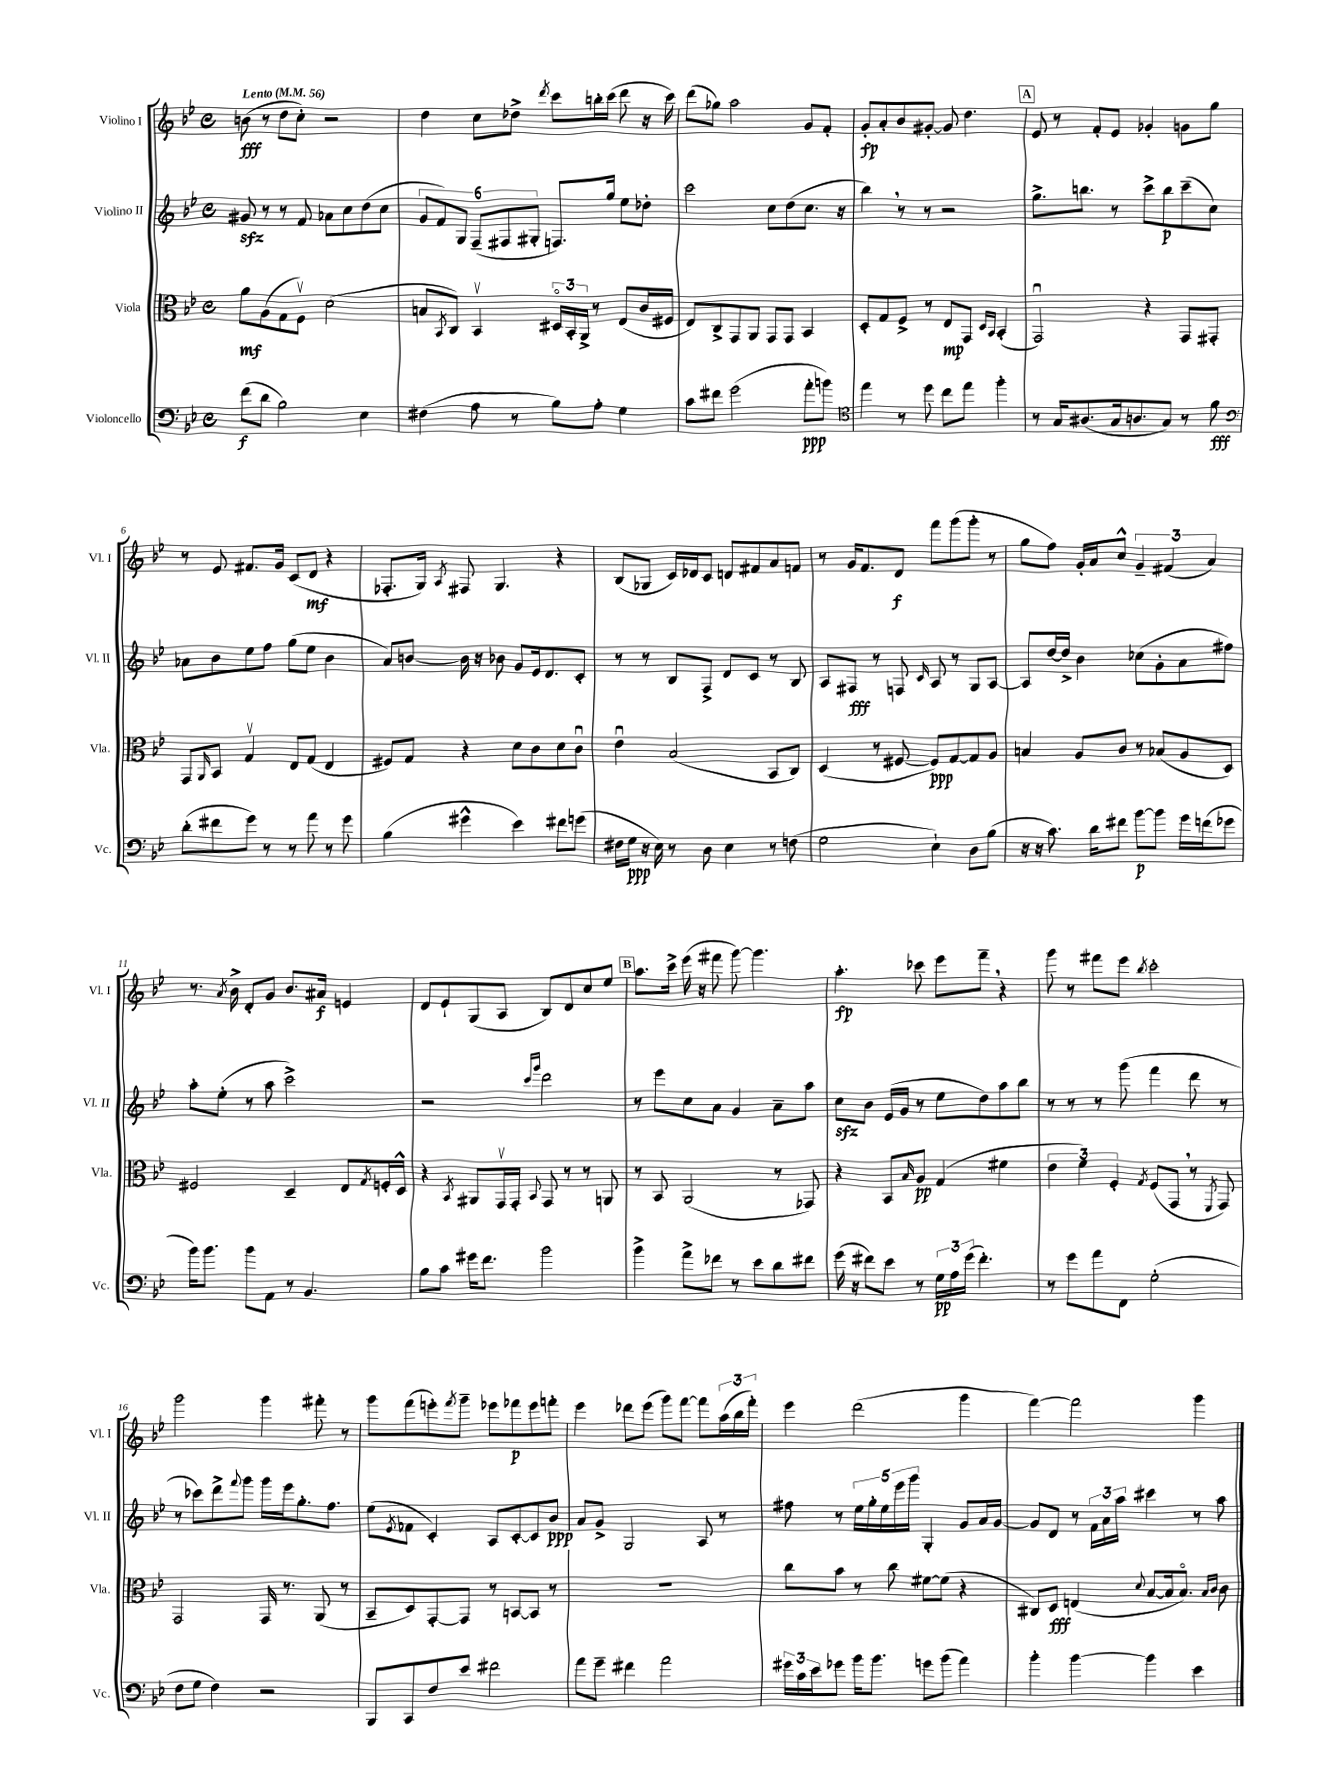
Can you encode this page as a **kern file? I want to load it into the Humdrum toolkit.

**kern	**kern	**kern	**kern
*staff4	*staff3	*staff2	*staff1
*clefF4	*clefC3	*clefG2	*clefG2
*k[b-e-]	*k[b-e-]	*k[b-e-]	*k[b-e-]
*M4/4	*M4/4	*M4/4	*M4/4
*met(c)	*met(c)	*met(c)	*met(c)
*MM56	*MM56	*MM56	*MM56
(8f\L	8a\L	8g#/	(8b\
8d\J	(8A\	8r	8r
2B-\)	8G\	8r	8dd\L
.	8Fv\J)	8f/	8cc'\J)
.	(2d\	8a-\L	2r
.	.	8cc\	.
4E-\	.	(8dd\	.
.	.	8cc\J	.
=	=	=	=
(4F#\	8B/L	12g/L	4dd\
.	.	12f/)	.
.	8qBB-/	.	.
.	8C/J)	.	.
.	.	12G/J	.
8A\	4BB-v/	(12F~/L	8cc\L
.	.	12F#/	.
8r	.	.	8dd-^\J
.	.	12G#'/J	.
.	.	.	8qddd/
8B-\L)	24D#o/LL	8.F/L)	8ccc\L
.	24BB-'/	.	.
.	24AA^/JJ	.	.
8A'\J	8r	.	16bb'\L
.	.	16gg/Jk	(16ccc\JJ
4G\	(8E-/L	8ee-\L	8ddd\
.	16c/L	8dd-'\J	16r
.	16F#/JJ	.	16ccc\)
=	=	=	=
8c\L	8E-/L)	2ccc\	(8ddd\L
8f#\J	8C^/	.	8gg-\J)
(2g\	8GG/	.	2aa\
.	8AA/J	.	.
.	8GG/L	8cc\L	.
.	8GG/J	(8dd\	.
8a'\L	4BB-/	8.cc\J	8g/L
8b\J)	.	.	8f'/J
.	.	16r	.
=	=	=	=
*clefC4	*	*	*
4ee-\	8D'/L	4bb-\)	8g'/L
.	8G/	.	8a'/
8r	8F^/J	8r	8b-/
8dd\	8r	8r	[8g#'/J
8cc\L	8E-/L	2r	8g#/]
8ee-\J	8GG/J	.	4.dd\
.	16qqD/LL	.	.
.	16qqBB-/JJ	.	.
4ff'\	(4BB-'/	.	.
=	=	=	=
8r	2GGu/)	8.gg^\L	8e-/
16G/LK	.	.	8r
(8.A#/	.	8.bb\J	.
.	.	.	8f'/L
16G/k	.	8r	8e-/J
8.A/	.	.	.
.	4r	8ccc^\L	4g-'/
8G/J)	.	8bb\	.
8r	8GG/L	(8ccc~\	8g\L
8f\	8GG#'/J	8cc\J)	8gg\J
=	=	=	=
*clefF4	*	*	*
(8d'\L	8GG/L	8a-\L	8r
.	16qqAA/	.	.
8f#\	8BB-/J	8b-\	8e-/
8g\J)	4Gv/	8ee-\	8.f#/L
8r	.	8ff\J	.
.	.	.	16g/Jk
8r	8E-/L	(8gg\L	(8c/L
8a\	(8G/J	8ee-\J	8d/J
8r	4E-/	4b-\	4r
8g\	.	.	.
=	=	=	=
(4B-\	8F#/L)	8a/L)	8.F-'/L
.	8G/J	[8b/J	.
.	.	.	16G/Jk)
.	.	.	8qA/
4g#^^\	4r	16b\]	8F#/
.	.	16r	.
.	.	8b-\	4.G/
4e-\)	8d\L	8g/L	.
.	8c\	16e-/k	.
.	.	8.d/	.
8f#\L	8d\	.	4r
(8g\J	8cu\J	8c'/J	.
=	=	=	=
16F#\LL	4e-u\	8r	(8B-/L
16G\JJ	.	.	.
16r	.	8r	8G-/J
16E-\)	.	.	.
8r	(2B-/	8B-/L	16c/LL)
.	.	.	16d-/J
8D\	.	8F^/J	8c/J
4E-\	.	8d/L	8d/L
.	.	8c/J	8f#/
8r	8BB-/L	8r	8a/
(8F\	8C/J)	8B-/	8f/J
=	=	=	=
2G\	(4D/	8A/L	8r
.	.	8F#/J	16g/LK
.	.	.	8.f/
.	8r	8r	.
.	[8F#/	8F/	8d/J
.	.	16qqc/	.
4E-`\)	8F#/]L)	8A/	8fff\L
.	[8G/	8r	(8ggg\
8D\L	8G/]	8G/L	8ggg'\J
(8B-\J	8A/J	[8A/J	8r
=	=	=	=
16r	4B/	8A/]L	8gg\L
16r	.	.	.
8.c\)	.	[16dd/L	8ff\J)
.	.	16dd^/]JJ	.
.	8A/L	4b-\	16g'/LL
16d\LK	.	.	16a/J
8f#\J	8c/J	.	8cc^^/J
[8b-\L	8r	(8cc-\L	6g~/
8b-\]J	(8B-/L	8g'\	.
.	.	.	(6f#/
16g\LL	8A/	8a\	.
(16f\J	.	.	.
.	.	.	6a/)
8g-\J	8D/J)	8ff#\J)	.
=	=	=	=
16b-\LK)	2F#/	8aa'\L	8.r
8.b-\J	.	.	.
.	.	(8ee-'\J	.
.	.	.	8qa/
.	.	.	16b-^\
8b-\L	.	8r	8d'/L
8AA\J	.	8aa\	8g/J
8r	4D~/	2ccc^\)	8.b-/L
4.BB-/	.	.	.
.	.	.	16a#/Jk
.	8E-/L	.	4e/
.	8qG/	.	.
.	16F'/L	.	.
.	16D^^/JJ	.	.
=	=	=	=
8B-\L	4r	2r	8d/L
8c\J	.	.	8e-`/
.	8qBB-/	.	.
16g#\LK	8AA#/L	.	(8G/
8.f\J	.	.	.
.	16GGv/L	.	8A/J
.	16GG'/JJ	.	.
.	.	16qqccc/LL	.
.	8qqBB-/	16qqggg/JJ	.
2b-\	8GG/	2ddd\	8B-/L)
.	8r	.	8d/
.	8r	.	8cc/
.	8AA/	.	8ee-/J
=	=	=	=
4b-^\	8r	8r	8.aa\L
.	8BB-/	8eee-\L	.
.	.	.	16ccc^\Jk
8a^\L	(2AA/	8cc\	(16eee-\
.	.	.	16r
8f-\J	.	8a\J	8fff#\
8r	.	4g/	[8ggg\)
8e-\L	.	.	4.ggg\]
8d\	8r	8a~\L	.
8f#\J	8GG-/)	8aa\J	.
=	=	=	=
(16g\	4r	8cc\L	4.aa'\
16r	.	.	.
8f#\L)	.	8b-\J	.
8e-\J	8BB-/L	(16e-/LL	.
.	.	16g/JJ	.
.	16qqB-/	.	.
8r	8A/J	8r	8ccc-\
24G\LL	(4G/	8ee-\L	8eee-\L
24A\	.	.	.
(24g\JJ	.	.	.
4.f#'\)	.	8dd\)	8fff~\J
.	4f#\	8aa\	4r
.	.	8bb-\J	.
=	=	=	=
8r	6e-\	8r	8ggg\
8g\L	.	8r	8r
.	6f\)	.	.
8a\	.	8r	8fff#\L
.	6F'/	.	.
8FF\J	.	(8ggg\	8eee-\J
.	8qG/	.	8qbb-/
(2G'\	(8F/L	4fff\	2ccc'\
.	8GG/J	.	.
.	8r	8ddd\	.
.	8qFF/	.	.
.	8GG/)	8r	.
=	=	=	=
8F\L	2GG/	8r	2ggg\
8G\J	.	8ccc-\L)	.
4F\)	.	8ddd^\	.
.	.	8qqfff/	.
.	.	8ggg\J	.
2r	16GG/	16ggg\LL	4ggg\
.	8.r	16eee-\J	.
.	.	8.gg'\	.
.	(8AA/	.	8fff#'\
.	.	8.ff\J	.
.	8r	.	8r
=	=	=	=
8BBB-/L	8BB-~/L	(8ee-\L	8ggg\L
.	.	8qe-/	.
8CC/	8D/)	8f-\J	(8fff\
8F/	[8GG'/	4c'/)	8eee'\)
.	.	.	8qfff/
8e-/J	8GG/]J	.	8ggg~\J
2f#\	8r	8A/L	8eee-\L
.	[8BB/L	[8c'/	8fff-\
.	8BB/]J	8c/]	8eee-\
.	8r	8b-/J	8fff'\J
=	=	=	=
8a\L	1r	8a/L	4eee-\
8g~\J	.	8g^/J	.
4f#\	.	2G/	8ddd-\L
.	.	.	(8eee-\J
2a\	.	.	8ggg\L)
.	.	.	[8fff\J
.	.	8A/	8fff\]L
.	.	8r	(24aa\L
.	.	.	24bb-\
.	.	.	24fff'\JJ)
=	=	=	=
24g#\LL	8cc\L	8ff#\	4eee-\
24c\	.	.	.
24e-\J	.	.	.
8g-\J	8b-\J	8r	.
16b-\LK	8r	20ee-\LL	(2ddd\
.	.	20gg'\	.
8.b-\J	.	.	.
.	.	20ee-\	.
.	8cc\	.	.
.	.	20eee-\	.
.	.	20ggg\JJ	.
8g\L	[8f#\L	4G'/	.
(8b-\J	(8f#\]J	.	.
4a\)	4r	8g/L	4ggg\
.	.	16a/L	.
.	.	[16g/JJ	.
=	=	=	=
4b-'\	8C#/L)	8g/]L	[4fff\)
.	8D/J	8d/J	.
[4b-\	(4E/	8r	2fff\]
.	.	24f\LL	.
.	.	24a\	.
.	.	24aa\JJ	.
.	8qqd/	.	.
4b-\]	[8B-/L	4ccc#\	.
.	16B-/]k	.	.
.	8.B-o/J)	.	.
4e-\	.	8r	4ggg\
.	16qqB-/LL	.	.
.	16qqc/JJ	.	.
.	8c\	8aa\	.
==	==	==	==
*-	*-	*-	*-
